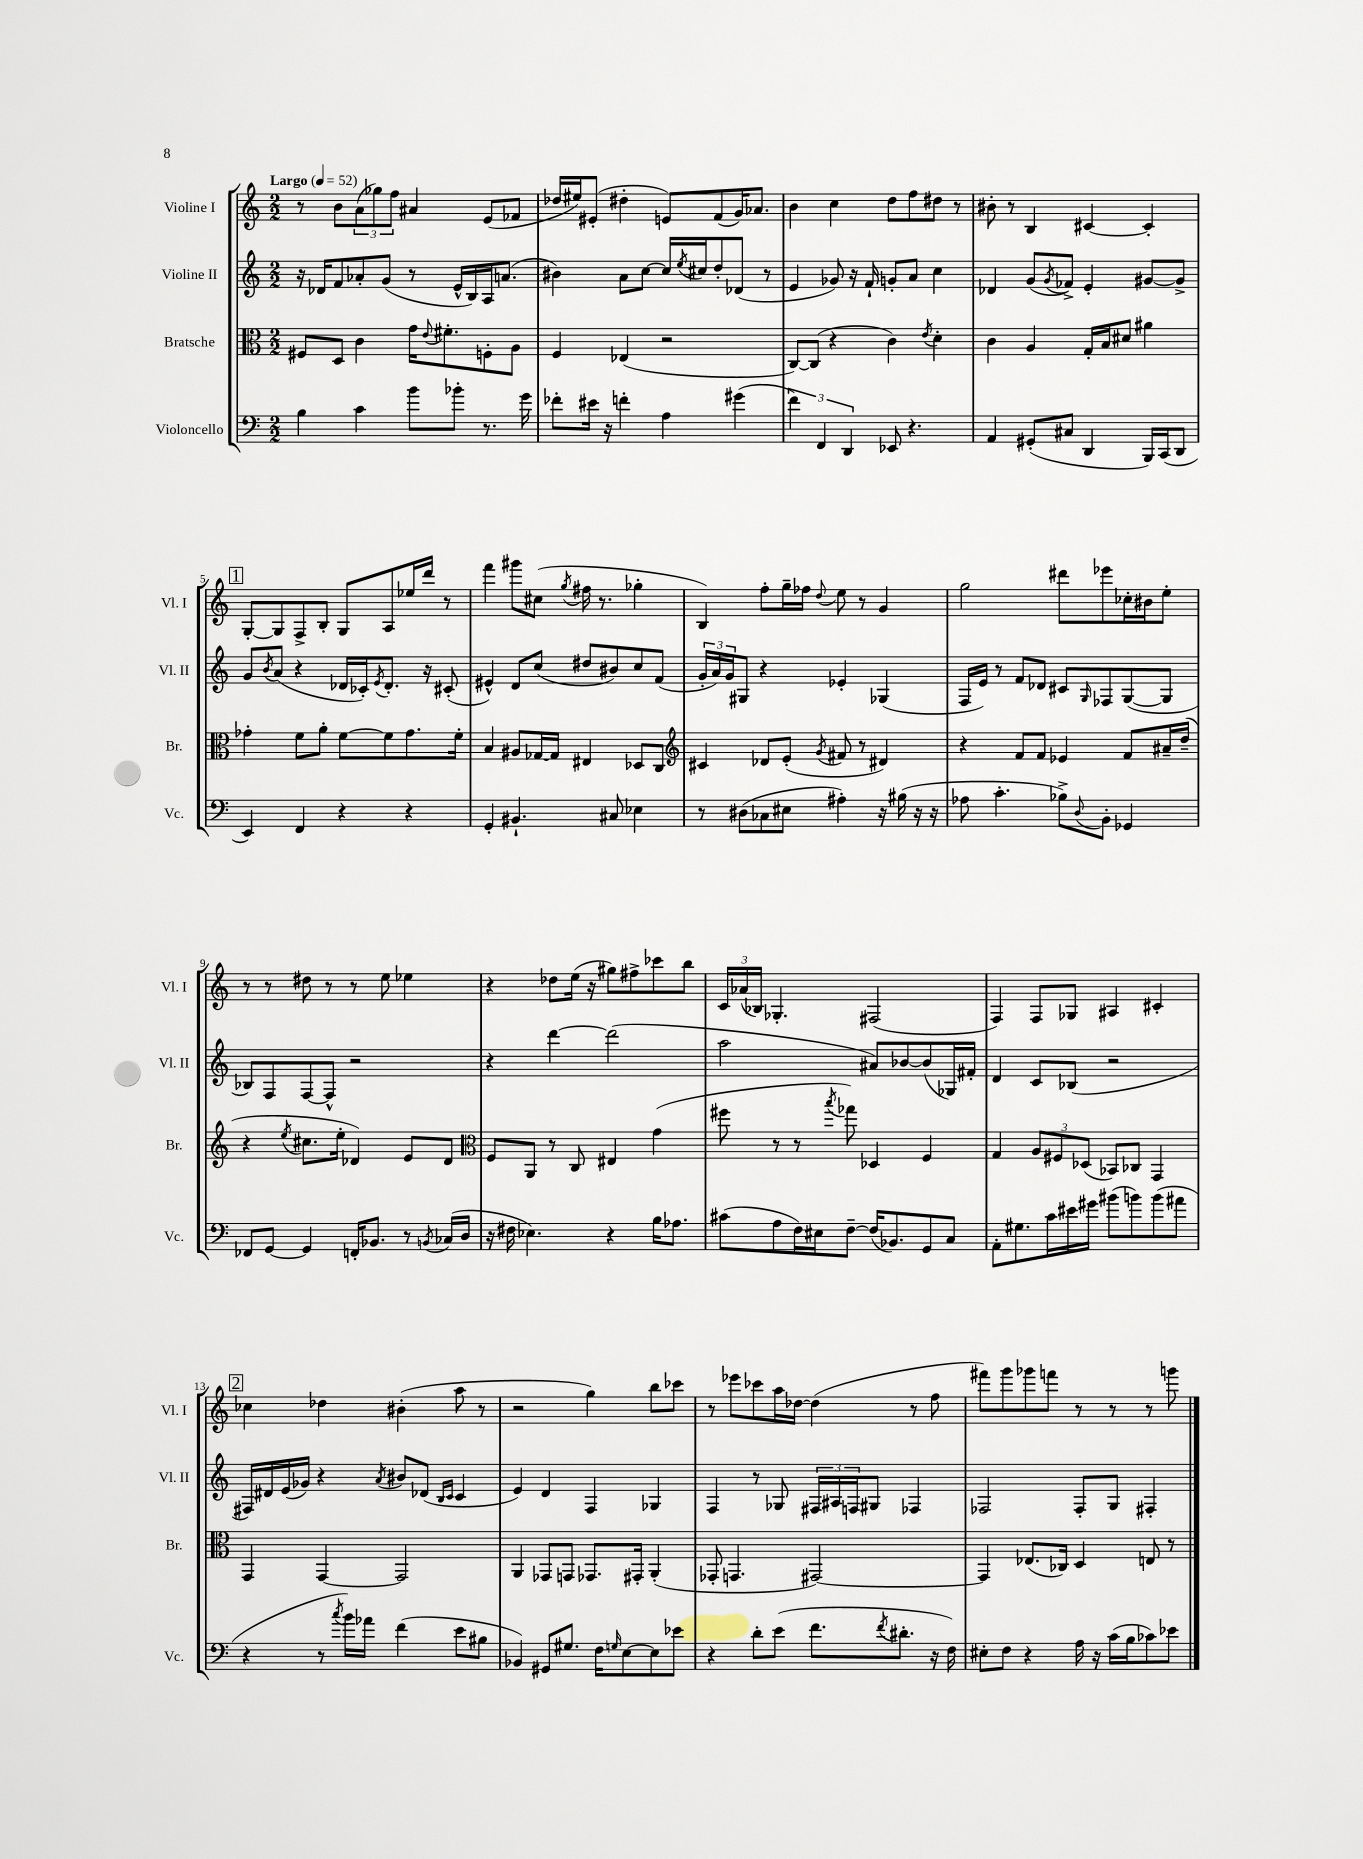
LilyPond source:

<<
\new StaffGroup <<
\new Staff = "s0" \with { instrumentName = "Violine I" shortInstrumentName = "Vl. I" } {
    \clef treble \key c \major \numericTimeSignature \time 2/2 \tempo "Largo" 4 = 52
    r8 b'8 \tuplet 3/2 { a'8( ges''8) f''8 } ais'4 e'8( fes'8 |
    des''16 eis''16) eis'8-.( dis''4-. e'8) f'8( g'16) aes'8. |
    b'4 c''4 d''8 f''8 dis''8 r8 |
    bis'8-. r8 b4 cis'4~ cis'4-. |
    \mark \markup { \box "1" } g8~-. g8 f8-> b8-. g8 a8 ees''16 d'''16 r8 |
    f'''4 gis'''8 cis''8( \acciaccatura { g''8 } fis''16 r8. ges''4-. |
    b4) f''8-. g''16-- fes''16 \appoggiatura { d''8 } e''8 r8 g'4 |
    g''2 dis'''8 ees'''8 ces''16-. bis'16 e''8-. |
    r8 r8 dis''8 r8 r8 e''8 ees''4 |
    r4 des''8 e''16( r16 gis''8) fis''8-> ces'''8 b''8 |
    \tuplet 3/2 { c'16 aes'16( bes16) } ges4.-. fis2( |
    f4) f8 ges8 ais4 cis'4-. |
    \mark \markup { \box "2" } ces''4 des''4 bis'4-.( a''8 r8 |
    r2 g''4) b''8 ces'''8 |
    r8 ees'''8 ces'''8 a''16 des''16~ des''4( r8 f''8 |
    fis'''8) g'''8 ges'''8 f'''8 r8 r8 r8 g'''8 \bar "|." |
}
\new Staff = "s1" \with { instrumentName = "Violine II" shortInstrumentName = "Vl. II" } {
    \clef treble \key c \major \numericTimeSignature \time 2/2
    r16 des'16 f'8 aes'8-. g'8( r8 e'16-^ b16) a16 a'8.( |
    bis'4) a'8 c''8~ c''16 \acciaccatura { e''8 } cis''16 d''8-. des'8( r8 |
    e'4 ges'8) r16 f'16-! g'8-. a'8 c''4 |
    des'4 g'8( \acciaccatura { g'8 } fes'8->) e'4-. gis'8~ gis'8-> |
    \mark \markup { \box "1" } g'8 \acciaccatura { b'8 } a'8( r4 des'16 ces'16-.) \acciaccatura { e'8 } des'8.-. r16 cis'8-.( |
    eis'4-^) d'8 c''8( dis''8 bis'8) c''8 f'8( |
    \tuplet 3/2 { g'16-. a'16) g'16 } gis8 r4 ees'4-. ges4( |
    f16 e'16) r8 f'8 des'8 cis'8 \grace { g16 } fes8 g8~( g8 |
    bes8) f8 f8~ f8-^ r2 |
    r4 d'''4~ d'''2( |
    a''2 ais'8) bes'8~ bes'8( ges16) fis'16-. |
    d'4 c'8 bes8( r2 |
    \mark \markup { \box "2" } fis16) dis'16 e'16( ges'16) r4 \acciaccatura { a'8 } bis'8 des'8( \grace { b16 c'16 } c'4 |
    e'4) d'4 f4 ges4 |
    f4 r8 ges8 \tuplet 3/2 { fis16 ais16 f16 } gis8 fes4 |
    fes2 fes8-. g8 fis4-. \bar "|." |
}
\new Staff = "s2" \with { instrumentName = "Bratsche" shortInstrumentName = "Br." } {
    \clef alto \key c \major \numericTimeSignature \time 2/2
    fis8 d8 c'4 g'16 \appoggiatura { e'8 } fis'8.-. f8-. a8 |
    f4 ees4( r2 |
    c8~) c8( r4 c'4) \acciaccatura { e'8 } d'4-. |
    c'4 a4 g16-. b16 dis'8 ais'4 |
    \mark \markup { \box "1" } ges'4-. f'8 a'8-. f'8~ f'8 ges'8. f'16-. |
    b4 ais8 ges16~ ges16 eis4 des8 c8 |
    \clef treble cis'4 des'8 e'8-.( \acciaccatura { g'8 } fis'8 r8 dis'4) |
    r4 f'8 f'8 ees'4 f'8 ais'16-- d''16--( |
    r4 \acciaccatura { e''8 } cis''8. e''16-. des'4) e'8 des'8 |
    \clef alto f8 a,8 r8 c8 eis4 g'4( |
    fis''8 r8 r8 \acciaccatura { b''8 } ges''8) des4 f4 |
    g4 \tuplet 3/2 { a8 fis8 des8( } bes,8) ces8 g,4 |
    \mark \markup { \box "2" } g,4 g,4~ g,2 |
    a,4 ges,8 g,8 ges,8. gis,16-. a,4-.( |
    ges,8-. g,4. gis,2~) |
    gis,4 ees8.( ces16) d4 e8 r8 \bar "|." |
}
\new Staff = "s3" \with { instrumentName = "Violoncello" shortInstrumentName = "Vc." } {
    \clef bass \key c \major \numericTimeSignature \time 2/2
    b4 c'4 b'8 bes'8-. r8. g'16 |
    fes'8-. eis'16 r16 f'4-. a4 gis'4( |
    \tuplet 3/2 { f'4) f,4 d,4 } ees,8 r4. |
    a,4 gis,8-.( cis8 d,4 b,,16) c,16( d,8 |
    \mark \markup { \box "1" } e,4) f,4 r4 r4 |
    g,4-. bis,4.-! cis8 ees4 |
    r8 dis8( ces8 eis8 ais4-.) r16 bis16( r16 r16 |
    aes8 c'4.-. bes8->) \appoggiatura { d8 } b,8-. ges,4 |
    fes,8 g,8~ g,4 f,16-. bes,8. r8 \acciaccatura { b,8 } ces16( d16 |
    r16 fis16 ees4.) r4 b16 aes8. |
    cis'8( a8 f16) eis16 f8~-- f16( bes,8.) g,8 c8 |
    a,8-. gis8. c'16 eis'16 gis'16 bis'8( b'8) b'8( ais'8 |
    \mark \markup { \box "2" } r4 r8 \acciaccatura { c''8 } b'16) aes'16 f'4( e'8 bis8 |
    bes,4) gis,8 gis8. f16 \grace { g16 } e8~ e8 ees'8 |
    r4 d'8-. e'8( f'8. \acciaccatura { f'8 } dis'8.-. r16 f16) |
    eis8-. f8 r4 a16 r16 c'16( b16 ces'8) ees'8 \bar "|." |
}
>>
>>
